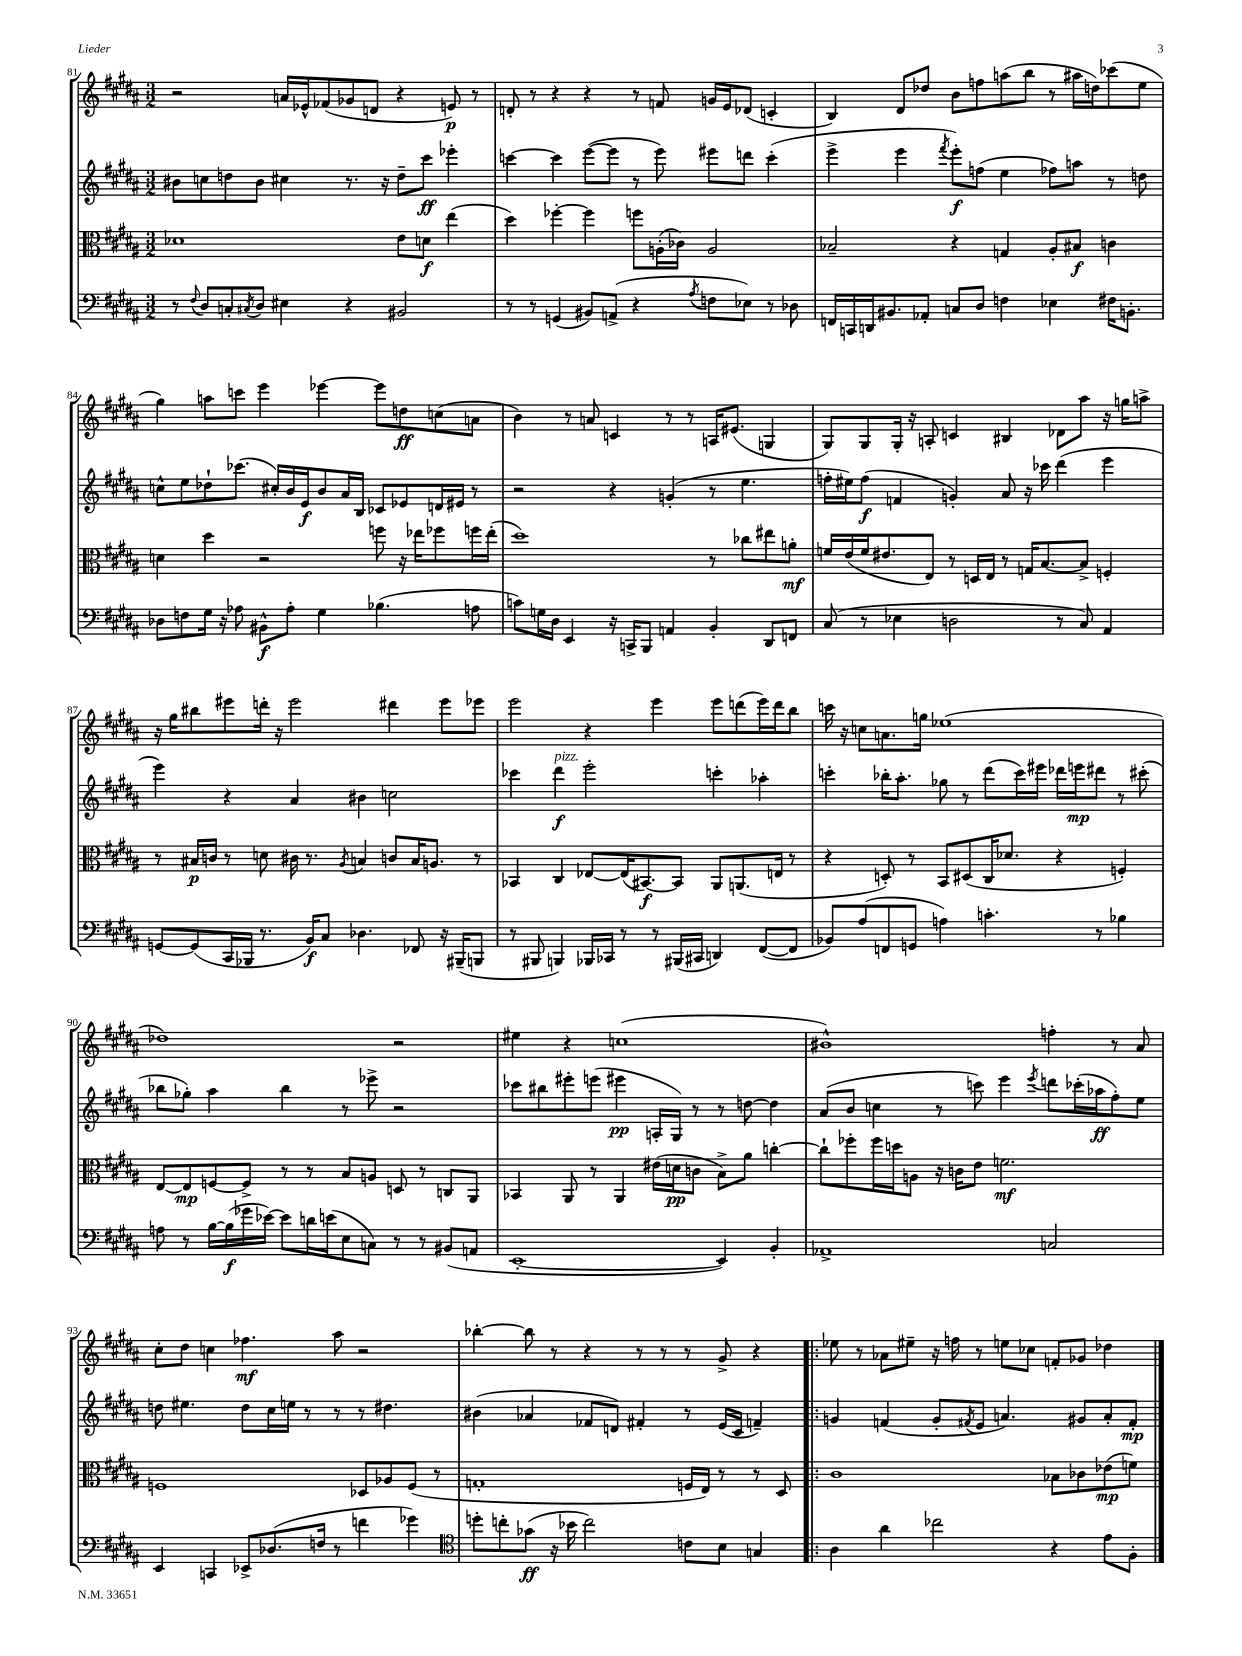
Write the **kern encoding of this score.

**kern	**kern	**kern	**kern
*staff4	*staff3	*staff2	*staff1
*clefF4	*clefC3	*clefG2	*clefG2
*k[f#c#g#d#a#]	*k[f#c#g#d#a#]	*k[f#c#g#d#a#]	*k[f#c#g#d#a#]
*M3/2	*M3/2	*M3/2	*M3/2
8r	1d-	8b#\L	2r
8qqF#/	.	.	.
8D#/L	.	8cc\	.
8C'/	.	8dd\	.
8qC#/	.	.	.
8D#/J	.	8b#\J	.
4E#\	.	4cc#\	16a/LL
.	.	.	16e-^^/J
.	.	.	(8f-/
4r	.	8.r	8g-/
.	.	.	8d/J
.	.	16r	.
2BB#/	8e\L	8dd~\L	4r
.	8d\J	8ccc#\J	.
.	(4ee\	4eee-'\	8e/)
.	.	.	8r
=	=	=	=
8r	4dd#\)	[4ccc\	8d'/
8r	.	.	8r
(4GG/	[4ff-'\	4ccc\]	4r
8BB#/L)	4ff-\]	([8eee\L	4r
(8AA^/J	.	8eee\]J	.
4r	8ff\L	8r	8r
.	(16A'\L	8eee\)	8f/
.	16c-\JJ)	.	.
8qA#/	.	.	.
8F\L	2A/	8eee#\L	16g/LL
.	.	.	16e/J
8E-\J)	.	8ddd\J	(8d-/J
8r	.	(4ccc'\	4c'/
8D-\	.	.	.
=	=	=	=
16FF/LL	2B-~/	4eee^\	4B/)
16CC/	.	.	.
16DD/J	.	.	.
8.BB#/	.	.	.
.	.	4eee\	8d#/L
8AA-'/J	.	.	8dd-/J
.	.	8qfff#/	.
8C/L	4r	8eee'\L)	8b\L
8D#/J	.	(8ff\J	8ff\
4F\	4G/	4ee\	(8aa\
.	.	.	8bb\J
4E-\	8A#'/L	8ff-\L)	8r
.	8B#/J	8aa\J	16aa#\LL
.	.	.	16dd\J)
16F#\LK	4c\	8r	(8ccc-\
8.BB'\J	.	.	.
.	.	8dd\	8ee\J
=	=	=	=
8D-\L	4d\	8cc^^\L	4gg#\)
8F\	.	8ee\	.
16G#\Jk	4dd#\	8dd-`\	8aa\L
16r	.	.	.
8A-\	.	(8.ccc-\J	8ccc\J
8BB#^^\L	2r	.	4eee\
.	.	16cc#'/LL)	.
8A-'\J	.	16b/	.
.	.	16e/J	.
4G#\	.	8b/	[4eee-\
.	.	16a#/L	.
.	.	16B/JJ	.
(4.B-\	8ff\	8c-/L	8eee-\]L
.	16r	8e-/	8dd\
.	16ee-\LK	.	.
.	8ff-\	16d/L	(8cc\
.	.	16e#/JJ	.
8A\	16ff\L	8r	8a\J
.	(16ee-'\JJ	.	.
=	=	=	=
8c\L)	1dd#)	2r	4b\)
16G\L	.	.	.
16D#\JJ	.	.	.
4EE/	.	.	8r
.	.	.	8a/
16r	.	4r	4c/
16CC^/LK	.	.	.
8BBB/J	.	.	.
4AA/	.	(4g'/	8r
.	.	.	8r
4BB'/	8r	8r	16A/LK
.	.	.	(8.e#/J
.	8cc-\L	4.ee\	.
8DD#/L	8ee#\	.	4G/
8FF/J	8a'\J	.	.
=	=	=	=
(8C#/	16f/LL	16ff'\LL	8G#/L)
.	(16e/	16ee#\J)	.
8r	16f/J	(8ff\J	8G#/
.	8.e#/	.	.
4E-\	.	4f/	16G#'/Jk
.	.	.	16r
.	8E/J)	.	8A'/
2D\	8r	4g'/)	4c/
.	16D/LL	.	.
.	16E/JJ	.	.
.	8r	8a#/	4B#/
.	16G/LK	16r	.
.	[8.B/	16ccc-\	.
8r	.	(4ddd#\	8d-\L
8C#/)	8B^/]J	.	8aa#\J
4AA#/	4F'/	4eee\	16r
.	.	.	16gg\LK
.	.	.	8aa^\J
=	=	=	=
[8GG/L	8r	4eee\)	16r
.	.	.	16gg#\LK
(8GG/]	16B#/LL	.	8bb#\
.	16c/JJ	.	.
16CC#/L	8r	4r	8eee#\
16BBB-/JJ	.	.	.
8.r	8d\	.	16ddd'\Jk
.	.	.	16r
.	16c#\	4a#/	2eee#\
16BB/LK)	8.r	.	.
8C#/J	.	.	.
.	8qA#/	.	.
4.D-\	4B/	4b#\	.
.	8c/L	2cc\	4ddd#\
8FF-/	16B/K	.	.
.	8.A/J	.	.
16r	.	.	8eee#\L
(16BBB#~/LK	.	.	.
8BBB/J	8r	.	8eee-\J
=	=	=	=
8r	4BB-/	4ccc-\	2eee\
8BBB#/	.	.	.
4BBB/)	4C#/	4ddd#\	.
16BBB-/LL	[8E-/L	2eee'\	4r
16CC-/JJ	.	.	.
8r	(16E-/]K	.	.
.	[8.BB#/)	.	.
8r	.	.	4eee\
(16BBB#/LL	8BB#/]J	.	.
16CC#/JJ	.	.	.
4DD/)	8AA#/L	4ccc'\	8eee\L
.	(8.AA/	.	(8ddd\
([8FF#/L	.	4aa-'\	16eee\L)
.	16E/Jk	.	16ddd\J
8FF#/]J	8r	.	8bb\J
=	=	=	=
8BB-/L)	4r	4ccc'\	16ccc\
.	.	.	16r
(8A#/	.	.	8cc\L
8FF/	8D'/)	16bb-'\LK	8.a\
.	.	8.aa#'\J	.
8GG/J	8r	.	.
.	.	.	16gg\Jk
4A\)	8BB/L	8gg-\	(1ee-
.	(8D#/	8r	.
4.c'\	16C#/K	(8ddd#\L	.
.	8.d-/J	.	.
.	.	16ccc\L)	.
.	.	16eee#\JJ	.
.	4r	16ddd-\LL	.
.	.	16eee\J	.
8r	.	8ddd#\J	.
4B-\	4F'/)	8r	.
.	.	(8ccc#'\	.
=	=	=	=
8A\	[8E/L	8bb-\L	1dd-)
8r	8E/]	8gg-'\J)	.
[16B\LL	[8F/	4aa#\	.
(16B\]	.	.	.
16g-\	8F^/]J	.	.
[16e-\JJ)	.	.	.
8e-\]L	8r	4bb-\	.
16d\L	8r	.	.
(16e\J	.	.	.
8E\	8B/L	8r	.
8C\J)	8A/J	8eee-^\	.
8r	8D/	2r	2r
8r	8r	.	.
(8BB#/L	8C/L	.	.
8AA/J	8AA#/J	.	.
=	=	=	=
[1EE'	4BB-/	8ccc-\L	4ee#\
.	.	8bb#\	.
.	8AA#/	8eee#'\	4r
.	8r	(8eee\J	.
.	4AA#/	4eee#\	(1cc
.	(16e#\LL	16A'/LL	.
.	16d\J	16G#/JJ)	.
.	8c\J	8r	.
4EE/])	8B^\L)	8r	.
.	8a#\J	[8dd\	.
4BB'/	[4cc'\	4dd\]	.
=	=	=	=
1AA-^	8cc`\]L	(8a#/L	1b#^^)
.	8ff-'\	8b/J	.
.	16ff-\L	4cc\	.
.	16dd\J	.	.
.	8A\J	.	.
.	16r	8r	.
.	16c\LK	.	.
.	8e\J	8ccc\)	.
.	2.f\	4eee\	.
.	.	8qeee/	.
2C/	.	8ddd\L	4ff'\
.	.	(16ccc-'\L	.
.	.	16aa-\J	.
.	.	8ff#'\)	8r
.	.	8ee\J	8a#/
=	=	=	=
4EE/	1F	8dd\	8cc#'\L
.	.	4.ee#\	8dd#\J
4CC/	.	.	4cc\
8EE-^/L	.	8dd\L	4.ff-\
(8.D-/	.	16cc#\L	.
.	.	16ee\JJ	.
.	.	8r	.
16F/Jk	.	.	.
8r	.	8r	8aa#\
4f\	8D-/L	8r	2r
.	8A-/	4.dd#\	.
4g-\)	(8F/J	.	.
.	8r	.	.
=	=	=	=
*clefC4	*	*	*
8dd'\L	1G'	(4b#\	[4bb-'\
8cc'\	.	.	.
(8g-\J	.	4a-/	8bb-\]
16r	.	.	8r
16b-\	.	.	.
2cc\)	.	8f-/L	4r
.	.	8d/J)	.
.	.	4f#'/	8r
.	.	.	8r
8c\L	16F/LL	8r	8r
.	16E/JJ)	.	.
8B\J	8r	(16e/LL	8g#^/
.	.	16c#/JJ	.
4G/	8r	4f~/)	4r
.	8D#/	.	.
=!|:	=!|:	=!|:	=!|:
4A#\	1c#	4g/	8ee-\
.	.	.	8r
4a#\	.	(4f/	8a-\L
.	.	.	8ee#~\J
2cc-\	.	8g'/L	16r
.	.	.	16ff\
.	.	8qf#/	.
.	.	8e/J	8r
.	.	4.a/)	8ee\L
.	.	.	8cc-\J
4r	8B-\L	.	8f'/L
.	8c-\	8g#/L	8g-/J
8e\L	(8e-\	8a'/	4dd-\
8F#'\J	8f\J)	8f#'/J	.
==	==	==	==
*-	*-	*-	*-
